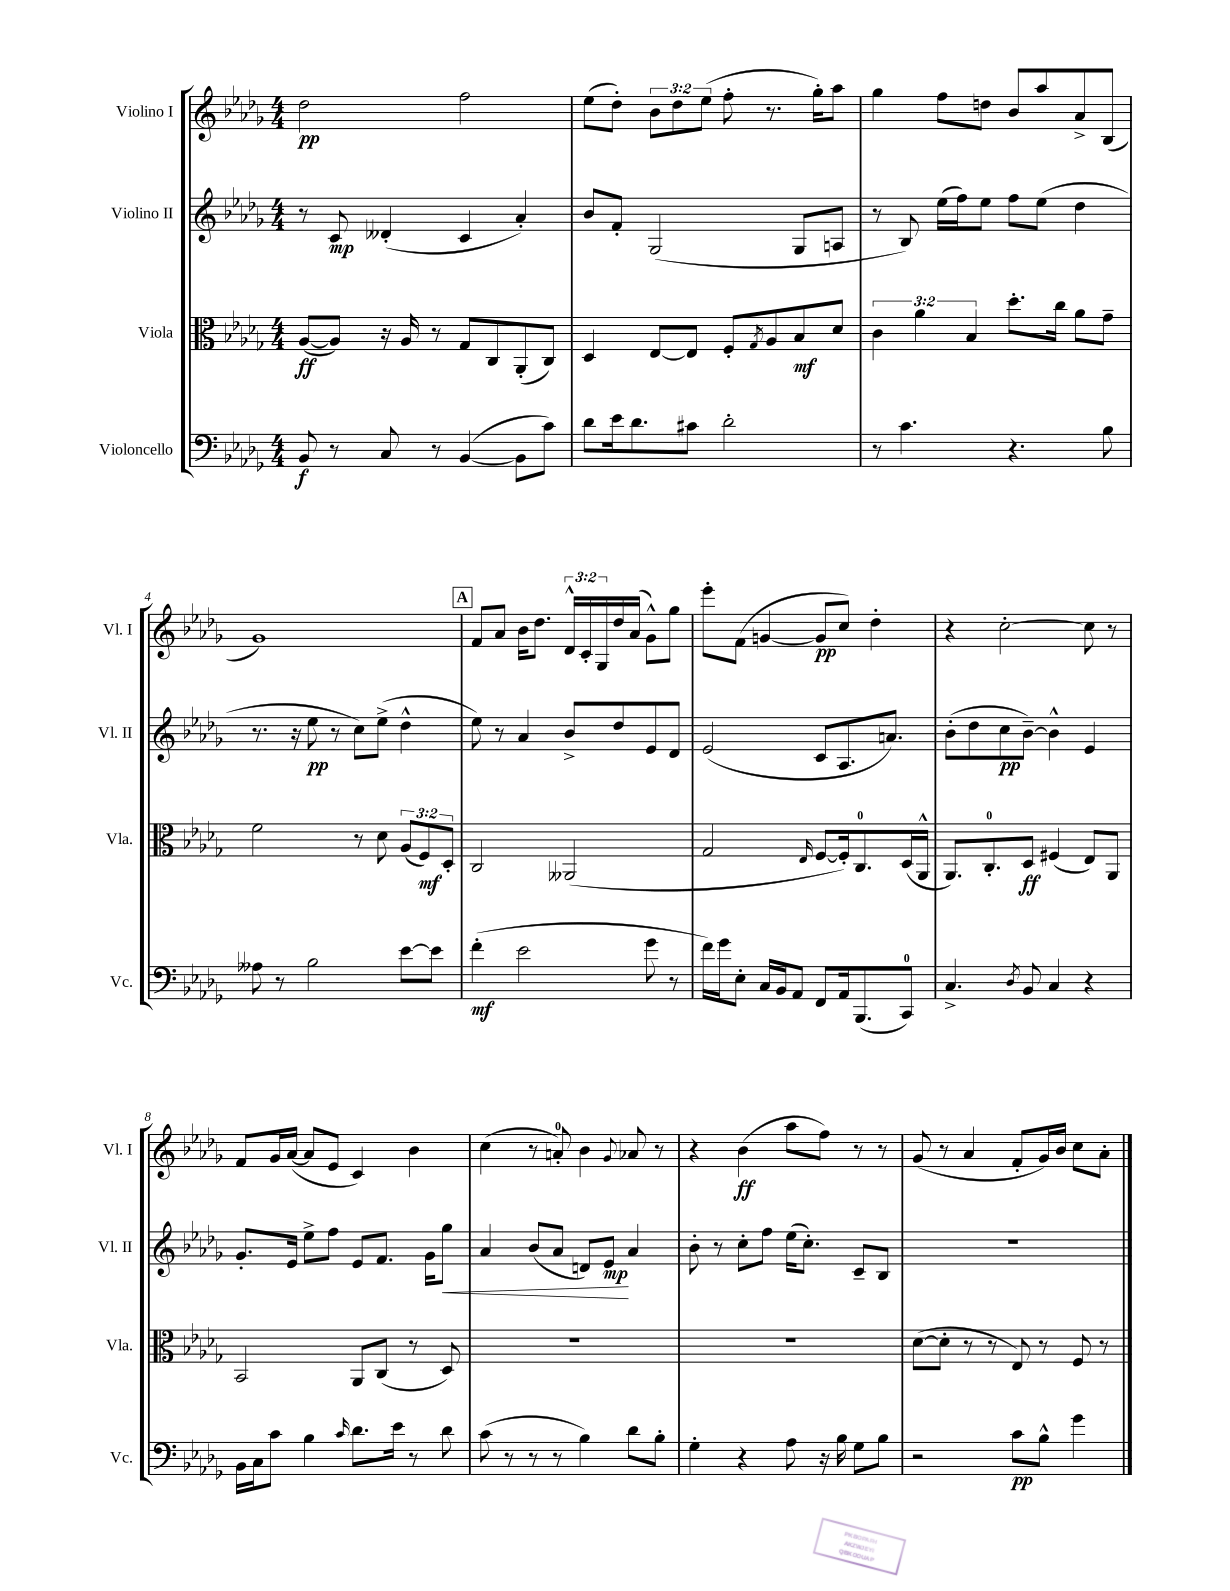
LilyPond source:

<<
\new StaffGroup <<
\new Staff = "s0" \with { instrumentName = "Violino I" shortInstrumentName = "Vl. I" } {
    \clef treble \key des \major \numericTimeSignature \time 4/4 \override Staff.TupletNumber.text = #tuplet-number::calc-fraction-text
    des''2\pp f''2 |
    ees''8( des''8-.) \tuplet 3/2 { bes'8 des''8 ees''8( } f''8-. r8. ges''16-.) aes''8 |
    ges''4 f''8 d''8 bes'8 aes''8 aes'8-> bes8( |
    ges'1) |
    \mark \markup { \box "A" } f'8 aes'8 bes'16 des''8. \tuplet 3/2 { des'16-^ c'16-. ges16 } des''16 aes'16( ges'8-^) ges''8 |
    ees'''8-. f'8( g'4~ g'8\pp c''8) des''4-. |
    r4 c''2~-. c''8 r8 |
    f'8 ges'16 aes'16~( aes'8 ees'8 c'4) bes'4 |
    c''4( r8 a'8-0-.) bes'4 \appoggiatura { ges'8 } aes'8 r8 |
    r4 bes'4\ff( aes''8 f''8) r8 r8 |
    ges'8( r8 aes'4 f'8-. ges'16) bes'16 c''8 aes'8-. \bar "|." |
}
\new Staff = "s1" \with { instrumentName = "Violino II" shortInstrumentName = "Vl. II" } {
    \clef treble \key des \major \numericTimeSignature \time 4/4
    r8 c'8\mp deses'4-.( c'4 aes'4-.) |
    bes'8 f'8-. ges2( ges8 a8 |
    r8 bes8) ees''16( f''16) ees''8 f''8 ees''8( des''4 |
    r8. r16 ees''8\pp r8 c''8) ees''8->( des''4-^ |
    \mark \markup { \box "A" } ees''8) r8 aes'4 bes'8-> des''8 ees'8 des'8 |
    ees'2( c'8 aes8. a'8.) |
    bes'8-.( des''8 c''8\pp bes'8~--) bes'4-^ ees'4 |
    ges'8.-. ees'16 ees''8-> f''8 ees'8 f'8. ges'16 ges''8\< |
    aes'4 bes'8( aes'8 d'8) ees'8\mp\! aes'4 |
    bes'8-. r8 c''8-. f''8 ees''16( c''8.-.) c'8-- bes8 |
    R1 \bar "|." |
}
\new Staff = "s2" \with { instrumentName = "Viola" shortInstrumentName = "Vla." } {
    \clef alto \key des \major \numericTimeSignature \time 4/4 \override Staff.TupletNumber.text = #tuplet-number::calc-fraction-text
    aes8~\ff( aes8) r16 aes16 r8 ges8 c8 aes,8-.( c8) |
    des4 ees8~ ees8 f8-. \acciaccatura { ges8 } aes8 bes8\mf des'8 |
    \tuplet 3/2 { c'4 aes'4 bes4 } des''8.-. c''16 aes'8 ges'8-- |
    f'2 r8 des'8 \tuplet 3/2 { aes8( f8\mf) des8-. } |
    \mark \markup { \box "A" } c2 aeses,2( |
    ges2 \grace { ees16 } f8~ f16-.) c8.-0 des16( aes,16-^ |
    aes,8.) c8.-0-. des8\ff fis4( ees8) aes,8 |
    bes,2 aes,8 c8( r8 des8) |
    R1 |
    r1 |
    des'8~( des'8-. r8 r8 ees8) r8 f8 r8 \bar "|." |
}
\new Staff = "s3" \with { instrumentName = "Violoncello" shortInstrumentName = "Vc." } {
    \clef bass \key des \major \numericTimeSignature \time 4/4
    bes,8\f r8 c8 r8 bes,4~( bes,8 c'8) |
    des'8 ees'16 des'8. cis'8 des'2-. |
    r8 c'4. r4. bes8 |
    aeses8 r8 bes2 ees'8~ ees'8 |
    \mark \markup { \box "A" } f'4-.\mf( ees'2 ges'8 r8 |
    f'16) ges'16 ees8-. c16 bes,16 aes,8 f,8 aes,16 bes,,8.( c,8-0) |
    c4.-> \acciaccatura { des8 } bes,8 c4 r4 |
    bes,16 c16 c'8 bes4 \grace { c'16 } des'8. ees'16 r8 des'8 |
    c'8( r8 r8 r8 bes4) des'8 bes8-. |
    ges4-. r4 aes8 r16 bes16 ges8 bes8 |
    r2 c'8\pp bes8-^ ges'4 \bar "|." |
}
>>
>>
